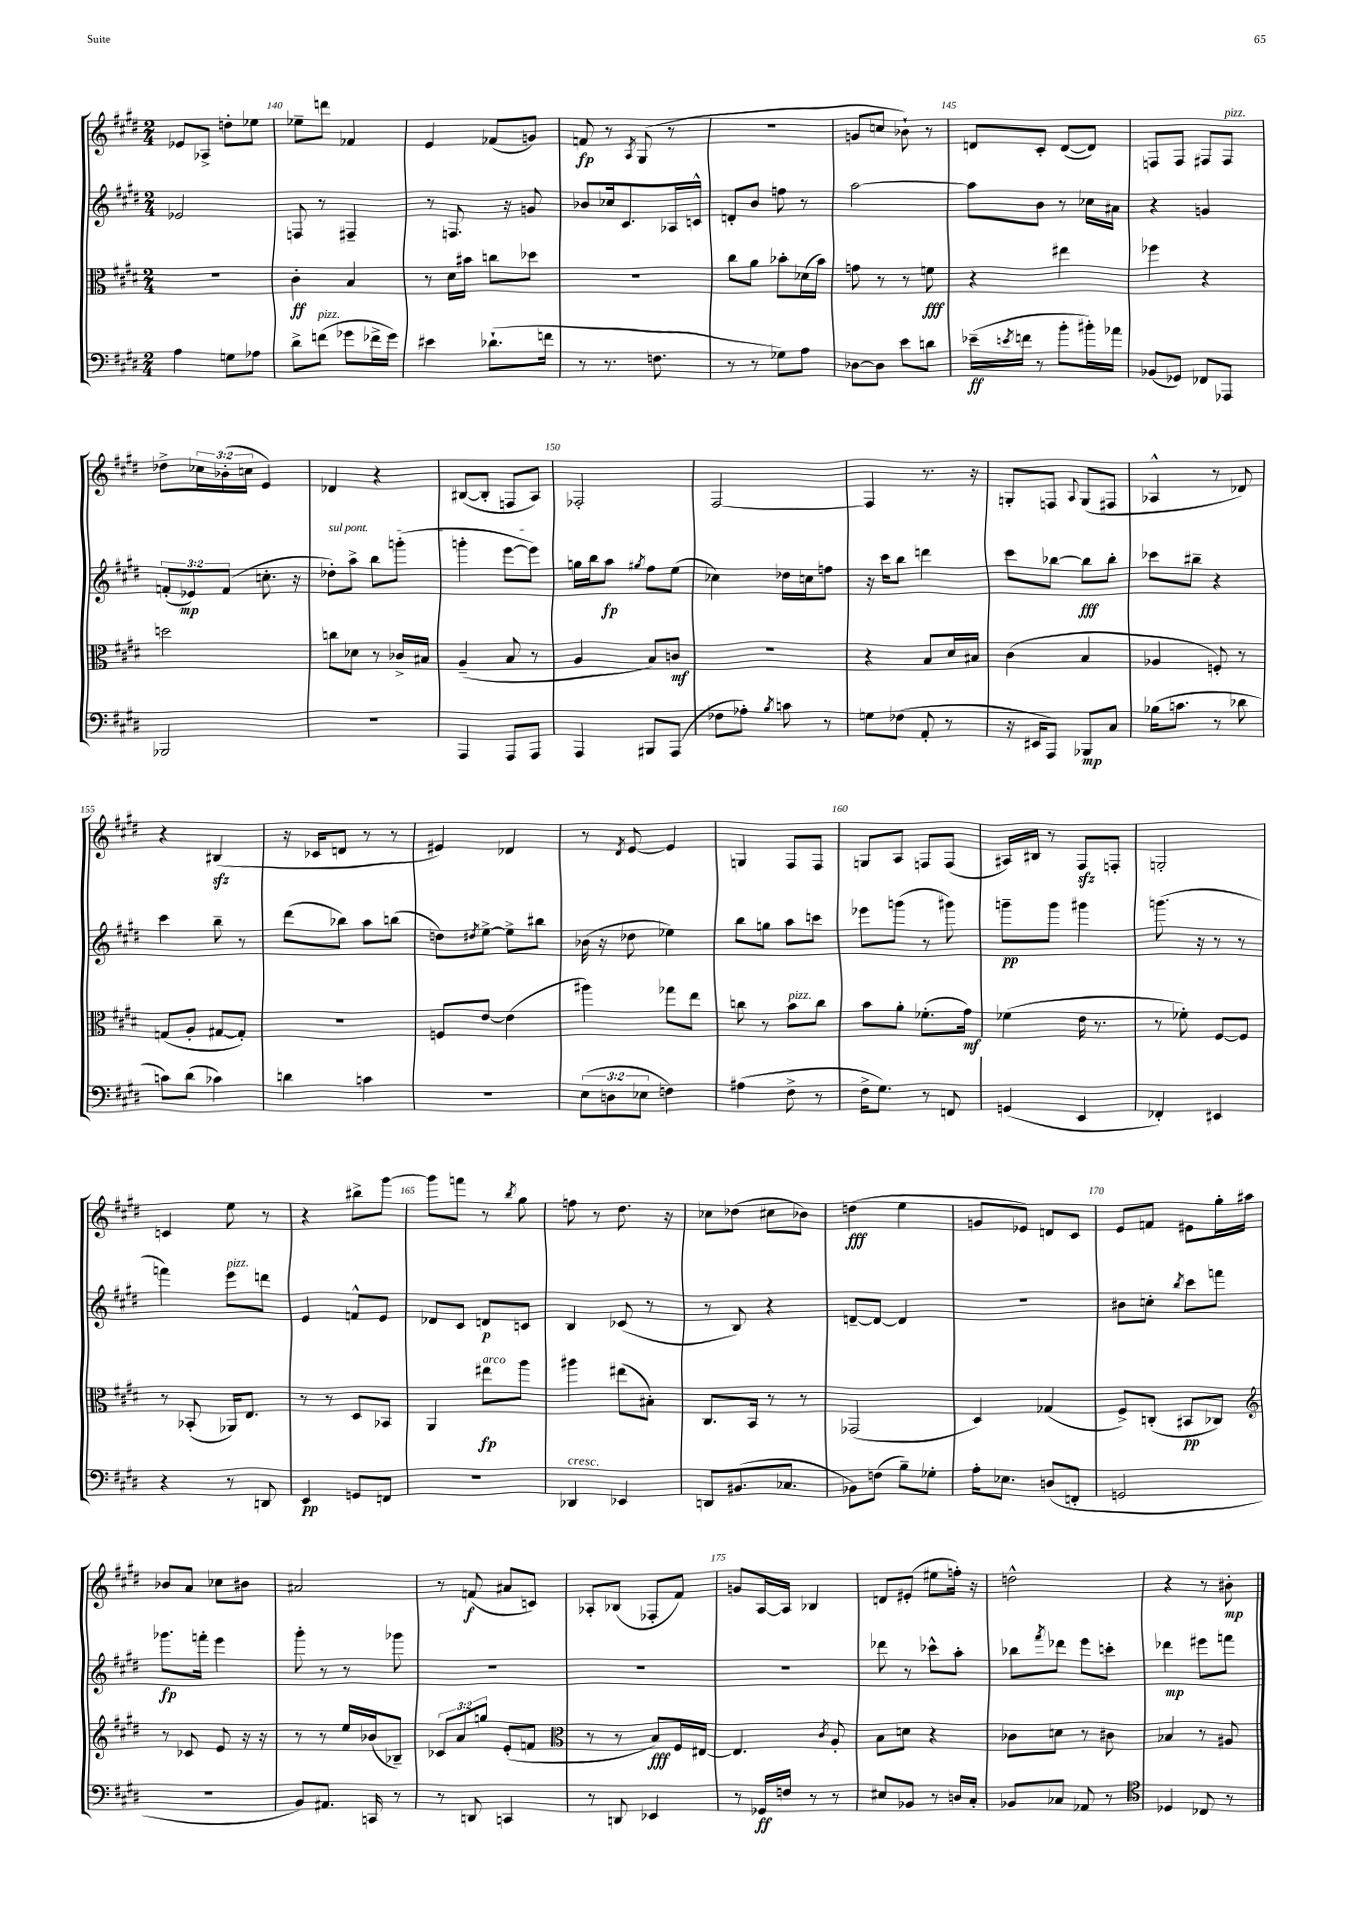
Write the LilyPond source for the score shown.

<<
\new StaffGroup <<
\new Staff = "s0" {
    \clef treble \key e \major \numericTimeSignature \time 2/4 \override Staff.TupletNumber.text = #tuplet-number::calc-fraction-text
    ees'8 aes8-> d''8-. ees''8 |
    ees''8-- d'''8 fes'4 |
    e'4 fes'8( g'8) |
    f'8\fp r8 \acciaccatura { a8 } gis8( r8 |
    R2 |
    g'8 c''8 bes'8-!) r8 |
    d'8 cis'8-. d'8~( d'8) |
    f8 f8 fis8 fis8^\markup { \italic "pizz." } |
    des''8-> \tuplet 3/2 { ces''16 bes'16-.( c''16 } e'4) |
    des'4 r4 |
    bis8~( bis8-. f8 a8) |
    fes2-. |
    fis2~ |
    fis4 r8. r16 |
    g8-. f8 \appoggiatura { a8 } g8( fis8 |
    aes4-^ r8 des'8) |
    r4 bis4\sfz( |
    r16 ces'16 d'8 r8 r8 |
    eis'4) des'4 |
    r8 \acciaccatura { dis'8 } e'8~ e'4 |
    g4 fis8 fis8 |
    g8 a8 f8 f8( |
    ais16) bis16 r8 fis8\sfz f8-. |
    g2-. |
    c'4 e''8 r8 |
    r4 bis''8-> gis'''8~ |
    gis'''8 f'''8 r8 \acciaccatura { b''8 } gis''8 |
    f''8 r8 dis''8. r16 |
    ces''8 des''8( cis''8 bes'8) |
    d''4\fff( e''4 |
    g'8 ees'8) d'8 cis'8 |
    e'8 f'8 eis'8 gis''16-. ais''16 |
    bes'8 a'8 ces''8 bis'8 |
    ais'2 |
    r8 f'8\f( ais'8 c'8) |
    aes8-. bes8( fes8-. fis'8) |
    g'8 a16~ a16 bes4 |
    d'8 eis'8-.( eis''8 f''16-.) r16 |
    d''2-^ |
    r4 r8 bis'8-.\mp \bar "|." |
}
\new Staff = "s1" {
    \clef treble \key e \major \numericTimeSignature \time 2/4 \override Staff.TupletNumber.text = #tuplet-number::calc-fraction-text
    ees'2 |
    f8 r8 fis4-- |
    r8 f8. r16 g'8 |
    bes'8 ces''16 cis'8. aes16 c'16-^ |
    d'8-. b'8 f''8 r8 |
    a''2~ |
    a''8 b'8 r8 ces''16 ais'16 |
    r4 g'4 |
    \tuplet 3/2 { f'8-.( ees'8\mp) f'8( } c''8.-. r16 |
    \once \override TextSpanner.bound-details.left.text = \markup { \italic "sul pont." } des''8-.\startTextSpan) a''8-> b''8 g'''8-.( |
    g'''4-. e'''8~ e'''8\stopTextSpan) |
    g''16 b''16 a''8\fp \acciaccatura { gis''8 } fis''8 e''8( |
    ces''4) des''16 c''16 f''8 |
    r16 cis'''16 b''8 d'''4 |
    cis'''8 bes''8~ bes''8\fff bes''8-. |
    ces'''8 bis''8-- r4 |
    cis'''4 b''8-- r8 |
    dis'''8( bes''8) a''8 b''8( |
    d''8) \acciaccatura { dis''8 } e''8~-> e''8-> bis''8 |
    bes'16( r16 des''8 ees''4) |
    b''8 g''8 a''8 c'''8 |
    ees'''8 g'''8( r8 gis'''8) |
    g'''8--\pp g'''8 gis'''4 |
    g'''8.( r16 r8 r8 |
    f'''4) e'''8^\markup { \italic "pizz." } d'''8 |
    e'4 f'8-^ e'8 |
    des'8 cis'8 d'8\p c'8 |
    b4 ces'8( r8 |
    r8 b8) r4 |
    d'8~-- d'8~ d'4 |
    r2 |
    bis'8 c''8-. \acciaccatura { b''8 } cis'''8 f'''8 |
    ges'''8.\fp f'''16-. e'''4 |
    gis'''8-. r8 r8 ges'''8 |
    R2 |
    R2 |
    R2 |
    des'''8 r8 ces'''8-^ a''8-. |
    bes''8 \acciaccatura { fis'''8 } des'''8 e'''8 c'''8-. |
    des'''4\mp eis'''8 f'''8 \bar "|." |
}
\new Staff = "s2" {
    \clef alto \key e \major \numericTimeSignature \time 2/4 \override Staff.TupletNumber.text = #tuplet-number::calc-fraction-text
    R2 |
    cis'4-.\ff b4 |
    r8 dis'16 bis'16 c''8 des''8 |
    R2 |
    cis''8 a'8 bes'8-. des'16( bes'16) |
    g'8 r8 r8 f'8\fff |
    r4 eis''4 |
    fes''4 r4 |
    d''2 |
    c''8 des'8 r8 ces'16-> bis16 |
    a4--( b8 r8 |
    a4 b8) c'8\mf |
    r2 |
    r4 b8 dis'16 bis16 |
    cis'4( b4 |
    aes4 f8-.) r8 |
    g8( a8-. gis8~ gis8-.) |
    R2 |
    f8 e'8~ e'4( |
    ais''4) ges''8 e''8 |
    c''8 r8 b'8^\markup { \italic "pizz." } c''8 |
    b'8 a'8-. fes'8.-.( gis'16\mf) |
    fes'4( e'16 r8. |
    r8 fes'8-.) fis8~ fis8 |
    r8 bes,8-.( aes,16) e8. |
    r8 r8 dis8 bes,8 |
    a,4 eis''8\fp^\markup { \italic "arco" } a''8 |
    ais''4 eis''8( bis8-.) |
    cis8. b,16 r8 r8 |
    ges,2( |
    dis4) ges4( |
    fis8->) c8-.( bis,8\pp ces8) |
    \clef treble r8 ces'8 e'8 r16 r16 |
    r8 r8 e''16 bes'16( bes8--) |
    \tuplet 3/2 { ces'8 a'8 g''8 } e'8-.( f'8 |
    \clef alto r8 r8 b8\fff) fis16 eis16~ |
    eis4. \acciaccatura { cis'8 } a8-. |
    b8 d'8 r4 |
    ces'8 d'8 r8 cis'8 |
    bes4 r8 ais8 \bar "|." |
}
\new Staff = "s3" {
    \clef bass \key e \major \numericTimeSignature \time 2/4 \override Staff.TupletNumber.text = #tuplet-number::calc-fraction-text
    a4 g8 aes8 |
    dis'8-> f'8^\markup { \italic "pizz." }( ges'8 fes'16-> ges'16) |
    eis'4 des'8.-!( f'16 |
    r8 r8. f8. |
    r8 r8 ges8) a8 |
    des8~ des8 e'8 d'8 |
    ees'16--\ff( \acciaccatura { e'8 } f'16 r8 b'8-. bis'16-.) aes'16 |
    bes,8( ges,8) fes,8 aes,,8 |
    bes,,2 |
    R2 |
    a,,4 a,,8 a,,8 |
    a,,4 bis,,8 a,,8( |
    fes8 aes8-.) \acciaccatura { b8 } c'8 r8 |
    g8 fes8( a,8-. r8 |
    r16 eis,16 a,,8) bes,,8\mp cis8 |
    bes16( c'8. r8 des'8 |
    c'8) dis'8( ces'4) |
    d'4 c'4 |
    R2 |
    \tuplet 3/2 { e8( d8 ees8 } f4) |
    ais4( fis8-> r8 |
    fis16-> gis8.) r8 f,8 |
    g,4( e,4 |
    fes,4-.) eis,4 |
    r4 r8 d,8 |
    e,4\pp g,8 f,8 |
    r2 |
    des,4^\markup { \italic "cresc." } ees,4 |
    d,8 bis,8.( ces8. |
    bes,8) f8( b8--) ges8-. |
    a16-. ees8. d8( f,8-. |
    g,2 |
    r2 |
    b,8) ais,8. c,16 r8 |
    r8 d,8 c,4 |
    r8 d,8 ees,4 |
    r8 ges,16\ff f16 r8 r8 |
    eis8 bes,8 r8 d16 cis16-. |
    bes,8 ces8 aes,8 r8 |
    \clef tenor des4 ces8 r8 \bar "|." |
}
>>
>>
\layout { \context { \Score currentBarNumber = #139 \override BarNumber.break-visibility = ##(#f #t #t) barNumberVisibility = #(every-nth-bar-number-visible 5) } }
